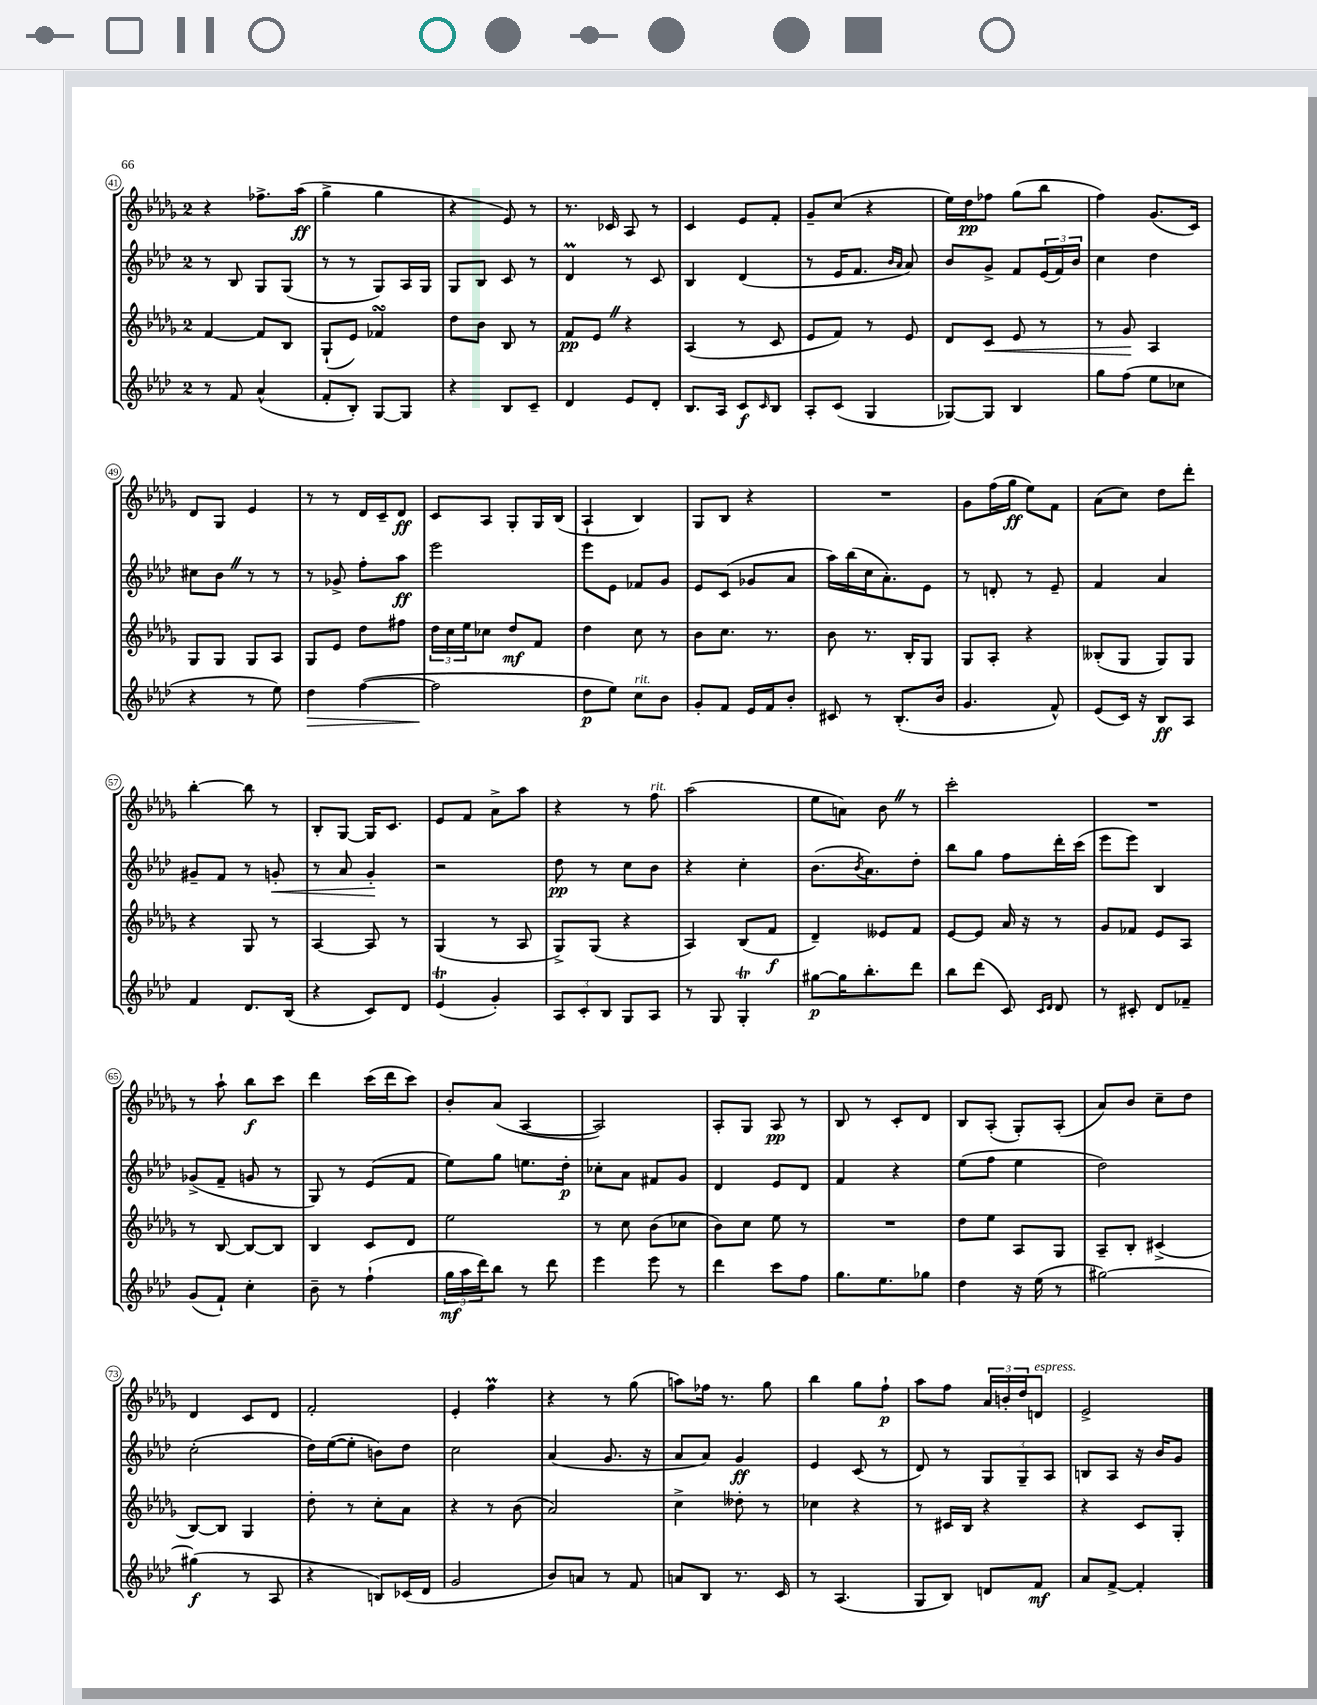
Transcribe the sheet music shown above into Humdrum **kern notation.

**kern	**kern	**kern	**kern
*staff4	*staff3	*staff2	*staff1
*clefG2	*clefG2	*clefG2	*clefG2
*k[b-e-a-d-]	*k[b-e-a-d-g-]	*k[b-e-a-d-]	*k[b-e-a-d-g-]
*M2/4	*M2/4	*M2/4	*M2/4
8r	[4f	8r	4r
8f	.	8B-	.
(4a-^^	8f]	8G	8.ff-^
.	8B-	(8G	.
.	.	.	(16aa-
=	=	=	=
8f'	(8G-`	8r	4gg-^
8B-')	8e-)	8r	.
[8G	4f-	8G)	4gg-
8G]	.	16A-	.
.	.	16G	.
=	=	=	=
4r	8dd-	8G	4r
.	8b-	8B-	.
8B-	8B-	8c	8e-)
8c~	8r	8r	8r
=	=	=	=
4d-	8f	4d-	8.r
.	8e-	.	.
.	.	.	16c-
8e-	4r	8r	8A-
8d-'	.	8c	8r
=	=	=	=
8.B-	(4A-	4B-	4c
16A-	.	.	.
8c	8r	(4d-	8e-
16qqc	.	.	.
8B-	8c	.	8f'
=	=	=	=
8A-'	8e-	8r	8g-~
(8c	8f)	16e-	(8cc
.	.	8.f	.
4G	8r	.	4r
.	.	16qqb-	.
.	.	16qqa-	.
.	8e-	8a-)	.
=	=	=	=
[8G-)	8d-	8b-	16ee-)
.	.	.	16dd-
8G-]	8c	8g^	8ff-
4B-	8e-	8f	(8gg-
.	8r	(24e-	8bb-
.	.	24f)	.
.	.	24b-	.
=	=	=	=
8gg	8r	4cc	4ff)
(8ff	8g-	.	.
8ee-	4A-	4dd-	(8.g-
8cc-	.	.	.
.	.	.	16c)
=	=	=	=
4r	8G-	8cc#	8d-
.	8G-	8b-	8G-
8r	8G-	8r	4e-
8ee-)	8A-	8r	.
=	=	=	=
4dd-	8G-	8r	8r
.	8e-	8g-^	8r
([4ff	8dd-	8ff'	16d-
.	.	.	16c~
.	8ff#	8aa-	8d-
=	=	=	=
2ff]	24dd-	2eee-	8c
.	24cc	.	.
.	24ee-	.	.
.	8cc-	.	8A-
.	8dd-	.	8G-'
.	8f	.	16G-
.	.	.	(16B-
=	=	=	=
8dd-	4dd-	8eee-	4A-`
8ee-)	.	8e-	.
8cc	8cc	8f-	4B-)
8b-	8r	8g	.
=	=	=	=
8g'	8b-	8e-	8G-
8f	8.cc	(8c	8B-
16e-	.	8g-	4r
16f	8.r	.	.
8b-'	.	8a-	.
=	=	=	=
8c#	8b-	16aa-)	2r
.	.	(16bb-	.
8r	8.r	16cc	.
.	.	8.a-')	.
(8.B-'	.	.	.
.	16B-'	.	.
.	8G-	8e-	.
16b-	.	.	.
=	=	=	=
4.g	8G-	8r	8g-
.	8A-'	8d'	(16ff
.	.	.	16gg-
.	4r	8r	8ee-)
8f^^)	.	8e-~	8f
=	=	=	=
(8e-	(8B--'	4f	(8a-
16c)	8G-	.	8cc)
16r	.	.	.
8B-	8G-)	4a-	8dd-
8A-	8G-	.	8ddd-'
=	=	=	=
4f	4r	8g#~	[4bb-'
.	.	8f	.
8.d-	8G-	8r	8bb-]
.	8r	8g'	8r
(16B-	.	.	.
=	=	=	=
4r	[4A-	8r	8B-'
.	.	8a-	[8G-
8c)	8A-]	4g'	16G-]
.	.	.	8.c
8d-	8r	.	.
=	=	=	=
(4e-	(4G-	2r	8e-
.	.	.	8f
4g')	8r	.	8a-^
.	8A-	.	8aa-
=	=	=	=
12A-	8G-^)	8dd-	4r
12c'	.	.	.
.	(8G-	8r	.
12B-	.	.	.
8G	4r	8cc	8r
8A-	.	8b-	8ff
=	=	=	=
8r	4A-)	4r	(2aa-
8G	.	.	.
4G'	(8B-	4cc'	.
.	8f	.	.
=	=	=	=
[8gg#	4d-~)	(8.b-	8ee-
16gg#]	.	.	8a)
.	.	8qb-	.
8.bb-'	.	8.a-)	.
.	8e--	.	8b-
8ddd-	8f	8dd-'	8r
=	=	=	=
8bb-	[8e-	8bb-	2ccc'
(8ddd-	8e-]	8gg	.
8c)	16a-	8ff	.
.	16r	.	.
16qqc	.	.	.
16qqd-	.	.	.
8d-	8r	16ddd-'	.
.	.	(16ccc	.
=	=	=	=
8r	8g-	8eee-	2r
8c#'	8f-	8eee-)	.
8d-	8e-	4B-	.
8f-~	8A-	.	.
=	=	=	=
(8g	8r	(8g-^	8r
8f`)	[8B-	8f~	8aa-`
4cc'	8B-_	8g	8bb-
.	8B-]	8r	8ccc
=	=	=	=
8b-~	4B-	8G)	4ddd-
8r	.	8r	.
(4ff`	8c	(8e-	(16ccc
.	.	.	16ddd-
.	8d-	8f	8ccc)
=	=	=	=
24gg	2ee-	8ee-)	8b-'
24aa-	.	.	.
24ddd-)	.	.	.
8bb-	.	8gg	(8a-
8r	.	8.ee	[4A-
8ddd-	.	.	.
.	.	16dd-'	.
=	=	=	=
4eee-	8r	8cc-'	2A-])
.	8cc	8a-	.
8eee-	(8b-	8f#	.
8r	8cc-	8g	.
=	=	=	=
4ddd-	8b-)	4d-	8A-'
.	8cc	.	8G-
8ccc	8ee-	8e-	8A-
8ff	8r	8d-	8r
=	=	=	=
8.gg	2r	4f	8B-
.	.	.	8r
8.ee-	.	.	.
.	.	4r	8c'
8gg-	.	.	8d-
=	=	=	=
4dd-	8dd-	(8ee-	8B-
.	8ee-	8ff	(8A-'
16r	8A-	4ee-	8G-')
(16ee-	.	.	.
8r	8G-	.	(8A-'
=	=	=	=
[2gg#)	8A-~	2dd-)	8a-)
.	8B-'	.	8b-
.	(4c#^	.	8cc~
.	.	.	8dd-
=	=	=	=
(4gg#]	[8B-)	(2cc'	4d-
.	8B-]	.	.
8r	4G-	.	8c
8A-	.	.	8d-
=	=	=	=
4r	8dd-'	16dd-)	2f'
.	.	([16ee-	.
.	8r	8ee-']	.
8B)	8cc'	8b)	.
(16c-	8a-	8dd-	.
16d-	.	.	.
=	=	=	=
2g	4r	2cc	4e-'
.	8r	.	4ff
.	(8b-	.	.
=	=	=	=
8b-)	2a-)	(4a-	4r
8a	.	.	.
8r	.	8.g	8r
8f	.	.	(8gg-
.	.	16r	.
=	=	=	=
8a	4cc^	8a-	8aa)
8B-	.	8a-)	16ff-
.	.	.	8.r
8.r	8dd--'	4g	.
.	8r	.	8gg-
16c	.	.	.
=	=	=	=
8r	4cc-	4e-	4bb-
(4.A-	.	.	.
.	4r	(8c	8gg-
.	.	8r	8ff`
=	=	=	=
8G	8r	8d-)	8aa-
8B-)	16c#	8r	8ff
.	16B-	.	.
8d	4r	12G	24a-
.	.	.	24b'
.	.	12G~	24dd-
8f	.	.	8d
.	.	12A-	.
=	=	=	=
8a-	4r	8B	2e-^
[8f^	.	8A-	.
4f']	8c	16r	.
.	.	16b-	.
.	8G-'	8g	.
==	==	==	==
*-	*-	*-	*-
